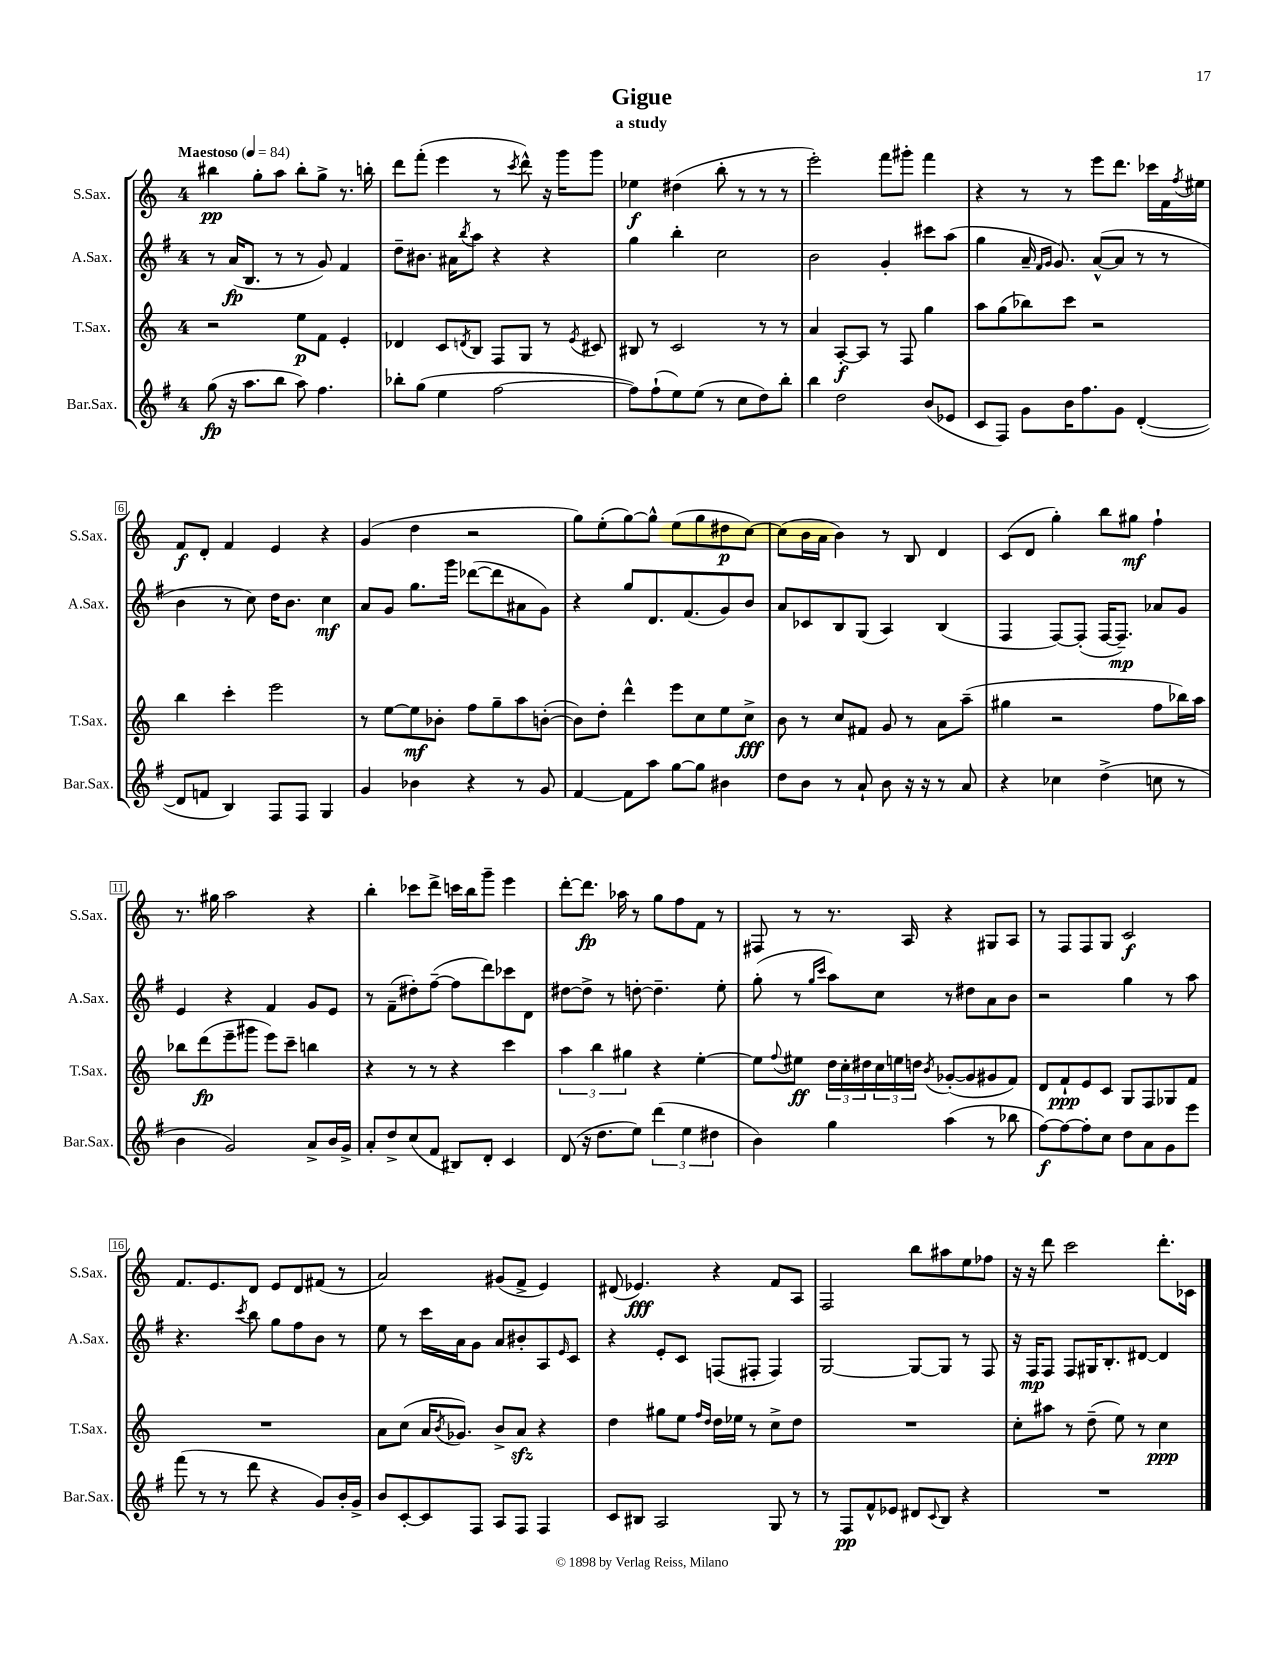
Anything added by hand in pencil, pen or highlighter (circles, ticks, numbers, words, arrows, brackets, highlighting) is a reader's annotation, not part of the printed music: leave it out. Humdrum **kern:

**kern	**kern	**kern	**kern
*staff4	*staff3	*staff2	*staff1
*clefG2	*clefG2	*clefG2	*clefG2
*k[f#]	*k[]	*k[f#]	*k[]
*M4/4	*M4/4	*M4/4	*M4/4
*MM84	*MM84	*MM84	*MM84
(8gg	2r	8r	4bb#
16r	.	(16a	.
8.aa	.	8.B	.
.	.	.	8gg'
8bb	.	8r	8aa
8aa)	8ee	8r	8bb#'
4.ff#	8f	8g)	8gg^
.	4e'	4f#	8.r
.	.	.	16bb'
=	=	=	=
8bb-'	4d-	8dd~	8ddd
(8gg	.	8.b#	(8fff'
4ee	8c	.	4eee
.	.	16a#	.
.	8qd	8qbb	.
.	8B	8aa	.
[2ff#	8F	4r	8r
.	.	.	8qccc
.	8G	.	8ddd^^)
.	8r	4r	16r
.	.	.	16ggg
.	8qe	.	.
.	8c#	.	8ggg
=	=	=	=
8ff#])	8B#	4gg	4ee-
(8ff#`	8r	.	.
8ee)	2c	4bb'	(4dd#
(8ee	.	.	.
8r	.	2cc	8bb'
8cc	.	.	8r
8dd)	8r	.	8r
8bb'	8r	.	8r
=	=	=	=
4bb	4a	2b	2eee')
2dd	[8A'	.	.
.	8A]	.	.
.	8r	4g'	8fff
.	8F	.	8ggg#'
(8b	4gg	8ccc#	4fff
8e-	.	(8aa	.
=	=	=	=
8c	8aa	4gg	4r
8F#)	(8gg	.	.
8g	8bb-)	16a~	8r
.	.	16qqf#	.
.	.	16qqg	.
.	.	8.g)	.
16b	8ccc	.	8r
8.ff#	.	.	.
.	2r	([8a^^	8eee
8g	.	8a]	8.ddd
([4d'	.	8r	.
.	.	.	16ccc-
.	.	8r	16f
.	.	.	8qff
.	.	.	16ee#
=	=	=	=
8d]	4bb	4b	8f
8f	.	.	8d'
4B)	4ccc'	8r	4f
.	.	8cc)	.
8F#	2eee	16dd	4e
.	.	8.b	.
8F#	.	.	.
4G	.	4cc	4r
=	=	=	=
4g	8r	8a	(4g
.	[8ee	8g	.
4b-	8ee]	8.gg	4dd
.	8b-'	.	.
.	.	16ggg	.
4r	8ff	([8ddd-	2r
.	8gg~	8ddd-]	.
8r	8aa	8a#	.
8g	([8b'	8g)	.
=	=	=	=
[4f#	8b])	4r	8gg)
.	8dd'	.	(8ee'
8f#]	4ddd^^	8gg	[8gg)
8aa	.	8.d	8gg^^]
[8gg	8eee	.	(8ee
.	.	(8.f#	.
8gg]	8cc	.	8gg
4b#	8ee	8g)	8dd#
.	8cc^	8b	[8cc)
=	=	=	=
8dd	8b	8a	(8cc]
8b	8r	8c-	16b
.	.	.	16a
8r	8cc	8B	4b)
8a`	8f#	(8G	.
8b	8g	4A)	8r
16r	8r	.	8B
16r	.	.	.
8r	8a	(4B	4d
8a	(8aa~	.	.
=	=	=	=
4r	4gg#	4F#	(8c
.	.	.	8d
4cc-	2r	[8F#)	4gg')
.	.	(8F#']	.
(4dd^	.	[16F#	8bb
.	.	8.F#~])	.
.	.	.	8gg#
8cc	8ff	8a-	4ff`
8r	16bb-)	8g	.
.	16aa	.	.
=	=	=	=
4b	8bb-	4e	8.r
.	(8ddd	.	.
.	.	.	16gg#
2g)	8eee~	4r	2aa
.	8ggg#	.	.
.	8eee)	4f#	.
.	8ccc~	.	.
8a^	4bb	8g	4r
16b	.	8e	.
16g^	.	.	.
=	=	=	=
8a'	4r	8r	4bb'
8dd^	.	(8f#~	.
(8cc	8r	8dd#')	8ccc-
8f#	8r	([8ff#~	8ddd^
8B#)	4r	8ff#]	16ccc
.	.	.	16bb
8d'	.	8ddd)	8ggg~
4c	4ccc	8ccc-	4eee
.	.	8d	.
=	=	=	=
(8d	6aa	[8dd#	[8ddd'
16r	.	8dd#^]	8.ddd]
.	6bb	.	.
8.dd	.	.	.
.	.	8r	.
.	.	.	16aa-
.	6gg#	.	.
8ee)	.	[8dd'	8r
(6ddd	4r	4.dd~]	8gg
.	.	.	8ff
6ee	.	.	.
.	[4ee'	.	8f
6dd#	.	.	.
.	.	8ee'	8r
=	=	=	=
4b)	8ee]	(8gg'	8F#
.	8qqff	.	.
.	8ee#	8r	8r
.	.	16qqgg	.
.	.	16qqccc	.
4gg	24dd	8aa)	8.r
.	24cc'	.	.
.	24dd#	.	.
.	24cc	8cc	.
.	24ee	.	.
.	.	.	16A
.	24dd	.	.
.	8qb	.	.
(4aa	([8g-'	8r	4r
.	8g-]	8dd#	.
8r	8g#	8a	8G#
8bb-	8f)	8b	8A
=	=	=	=
[8ff#)	8d	2r	8r
8ff#_	8f`	.	8F
8ff#']	8e	.	8F
8cc	8c	.	8G
8dd	8G	4gg	2c
8a	8F	.	.
8g	8G-	8r	.
8eee	8f	8aa	.
=	=	=	=
(8fff#	1r	4.r	8.f
8r	.	.	.
.	.	.	8.e
8r	.	.	.
.	.	8qccc	.
8ddd	.	8bb	8d
4r	.	8gg	8e
.	.	8ff#	8d
8g)	.	8b	(8f#
16b'	.	8r	8r
16g^	.	.	.
=	=	=	=
8b	8a	8ee	2a)
[8c'	(8cc	8r	.
8c]	16a	16ccc	.
.	8qb	.	.
.	8.g-)	16a	.
8F#	.	8g	.
8A	8b^	8a	(8g#
8F#	8a	8b#'	8f^
4F#	4r	8A	4e)
.	.	16qqe	.
.	.	8c	.
=	=	=	=
8c	4dd	4r	(8d#
8B#	.	.	4.e-)
2A	8gg#	8e'	.
.	8ee	8c	.
.	16qqff	.	.
.	16qqdd	.	.
.	16dd	(8F	4r
.	16ee-	.	.
.	8r	8F#'	.
8G	8cc^	4F#)	8f
8r	8dd	.	8A
=	=	=	=
8r	1r	[2G	2F
8F#	.	.	.
8f#^^	.	.	.
8e-	.	.	.
8d#	.	8G_	8bb
8qqc	.	.	.
8B	.	8G]	8aa#
4r	.	8r	8ee
.	.	8F#	8ff-
=	=	=	=
1r	8cc'	16r	16r
.	.	16F#	16r
.	8aa#	8F#	8ddd
.	8r	8F#	2ccc
.	(8dd~	16G#	.
.	.	8.B'	.
.	8ee)	.	.
.	8r	[8d#	.
.	4cc	4d#]	8.ddd'
.	.	.	16c-
==	==	==	==
*-	*-	*-	*-
